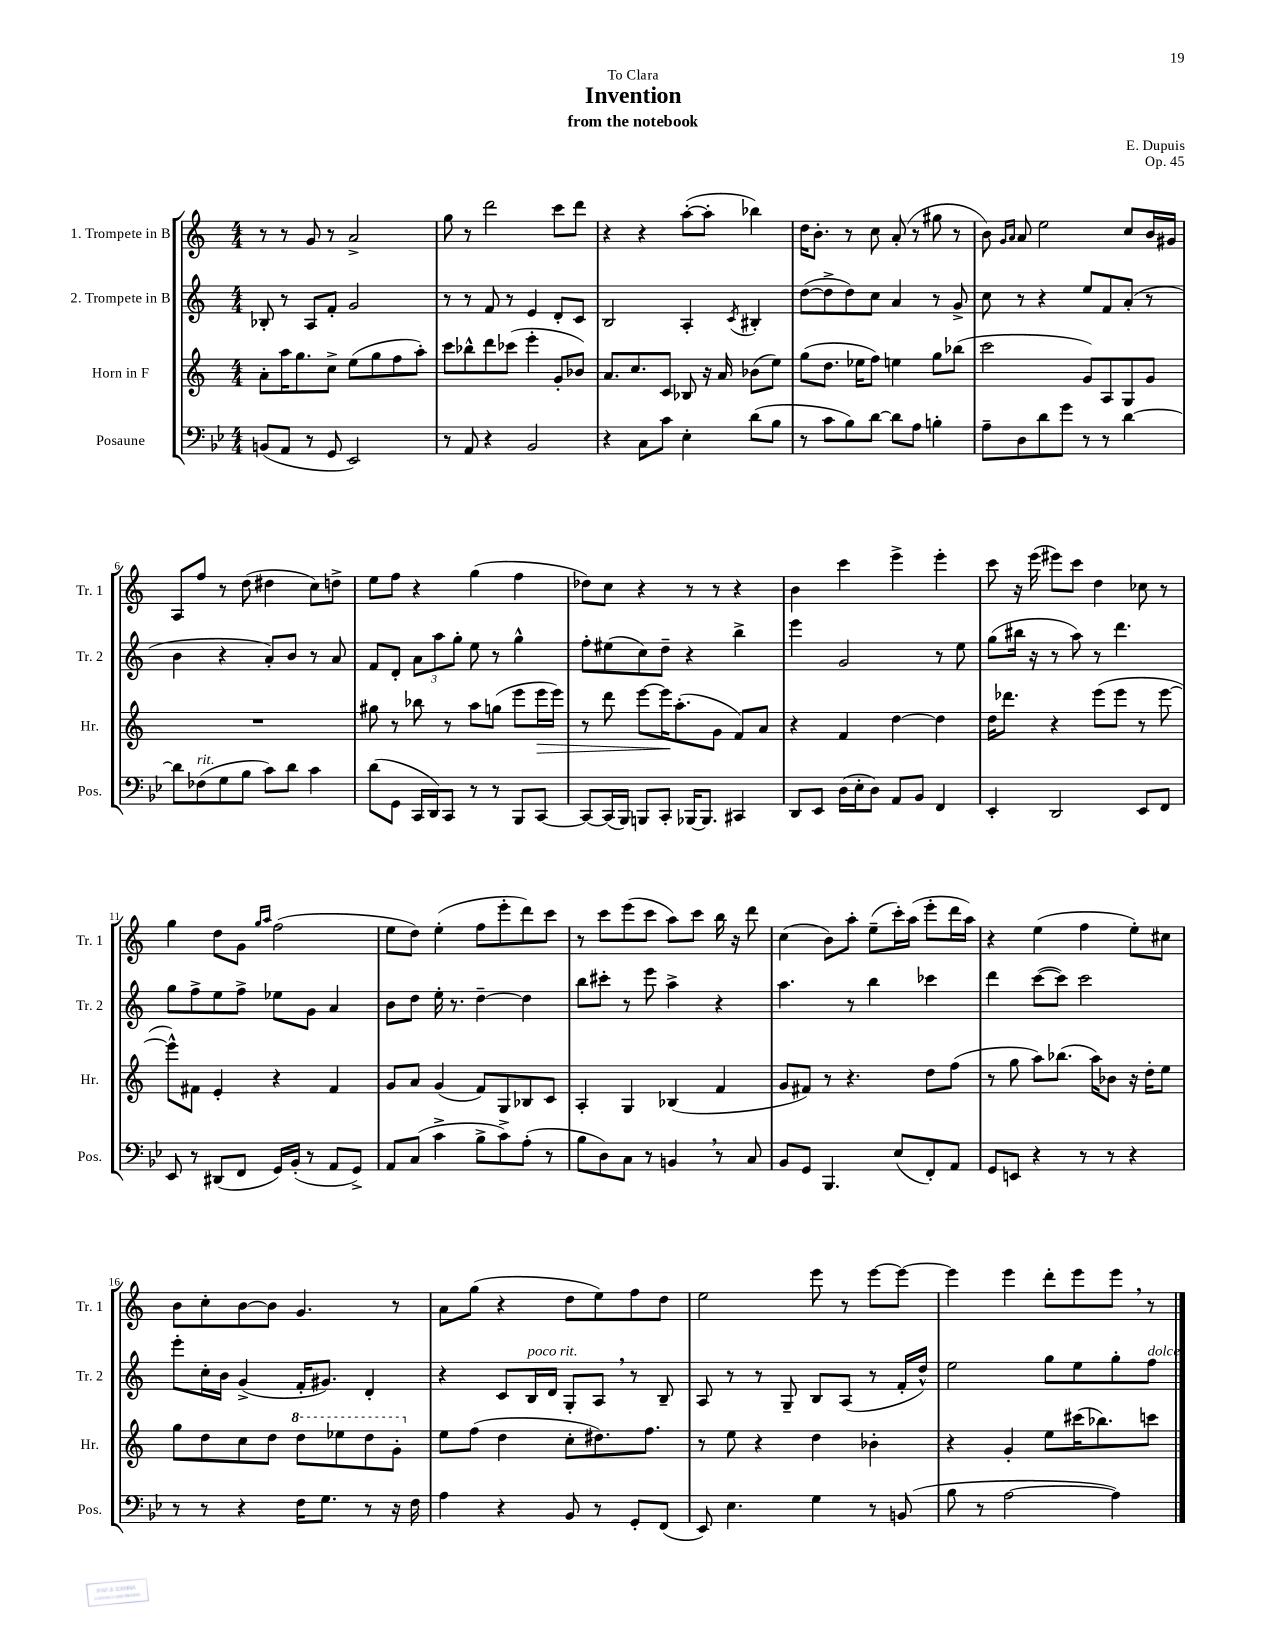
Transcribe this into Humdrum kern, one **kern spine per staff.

**kern	**kern	**kern	**kern
*staff4	*staff3	*staff2	*staff1
*clefF4	*clefG2	*clefG2	*clefG2
*k[b-e-]	*k[]	*k[]	*k[]
*M4/4	*M4/4	*M4/4	*M4/4
(8BB	8a'	8B-'	8r
8AA	16aa	8r	8r
.	8.gg	.	.
8r	.	8A	8g
8GG	8cc^	8f'	8r
2EE-)	(8ee	2g	2a^
.	8gg	.	.
.	8ff	.	.
.	8aa')	.	.
=	=	=	=
8r	8ccc	8r	8gg
8AA	8bb-^^	8r	8r
4r	8ddd	8f	2ddd
.	(8ccc-	8r	.
2BB-	4eee'	4e	.
.	8g'	8d'	8ccc
.	8b-)	8c	8ddd
=	=	=	=
4r	8.a	2B	4r
.	8.cc	.	.
8C	.	.	4r
8c	8c	.	.
4E-'	8B-	4A'	([8aa'
.	16r	.	8aa']
.	16a	.	.
.	.	8qc	.
(8d	(8b-	4B#'	4bb-)
8B-	8ee)	.	.
=	=	=	=
8r	(8gg	([8dd	16dd
.	.	.	8.b'
8c	8.dd	8dd^]	.
8B-)	.	8dd)	8r
.	16ee-	.	.
[8d	8ff)	8cc	8cc
8d]	4ee	4a	(8a'
8A	.	.	8r
4B'	8gg	8r	8gg#
.	(8bb-	8g^	8r
=	=	=	=
8A~	2ccc	8cc	8b)
.	.	.	16qqg
.	.	.	16qqa
8D	.	8r	8a
8d	.	4r	2ee
8g	.	.	.
8r	8g)	8ee	.
8r	8A	8f	.
[4d	8G	(8a'	8cc
.	8g	8r	16b
.	.	.	16g#
=	=	=	=
8d]	1r	4b	8A
(8F-	.	.	8ff
8G	.	4r	8r
8B-	.	.	(8dd
8c)	.	8a')	4dd#
8d	.	8b	.
4c	.	8r	8cc)
.	.	8a	8dd^
=	=	=	=
(8d	8gg#	8f	8ee
8GG	8r	8d'	8ff
16CC	8bb-	12a	4r
16DD)	.	.	.
.	.	12aa	.
8CC	8r	.	.
.	.	12gg'	.
8r	8aa	8ee	(4gg
8r	(8gg	8r	.
8BBB-	8eee	4gg^^	4ff
[8CC	16eee	.	.
.	16eee)	.	.
=	=	=	=
8CC_	8r	8ff'	8dd-)
(16CC]	8ddd	(8ee#	8cc
16BBB-)	.	.	.
8BBB	[8eee	8cc)	4r
8CC'	16eee]	8dd~	.
.	(8.aa'	.	.
[16BBB-	.	4r	8r
8.BBB-]	.	.	.
.	8g	.	8r
4CC#	8f)	4bb^	4r
.	8a	.	.
=	=	=	=
8DD	4r	4eee	4b
8EE-	.	.	.
(16D	4f	2g	4ccc
16E-'	.	.	.
8D)	.	.	.
8AA	[4dd	.	4eee^
8BB-	.	.	.
4FF	4dd]	8r	4eee'
.	.	8ee	.
=	=	=	=
4EE-'	16dd	(8gg	8ccc
.	8.ddd-	.	.
.	.	16bb#	16r
.	.	16r	(16eee
2DD	4r	8r	8eee#)
.	.	8aa)	8ccc
.	(8eee	8r	4dd
.	8eee	4.ddd	.
8EE-	8r	.	8cc-
8FF	[8eee	.	8r
=	=	=	=
8EE-	8eee^^])	8gg	4gg
8r	8f#	8ff^	.
(8DD#	4e'	8ee	8dd
8FF	.	8ff^	8g
.	.	.	16qqgg
.	.	.	16qqaa
16GG)	4r	8ee-	(2ff
(16BB-'	.	.	.
8r	.	8g	.
8AA	4f#	4a	.
8GG^)	.	.	.
=	=	=	=
8AA	8g	8b	8ee
(8C	8a	8dd	8dd)
4c^	(4g	16ee'	(4ee'
.	.	8.r	.
8B-^	8f)	[4dd~	8ff
8c^)	8G	.	8eee'
(8A'	8B-	4dd]	8ddd)
8r	8c	.	8ccc
=	=	=	=
8B-	4A'	8bb	8r
8D)	.	8ccc#'	8ccc
8C	4G	8r	(8eee
8r	.	8eee	8ccc
4BB	(4B-	4aa^	8aa)
.	.	.	8ccc
8r	4f	4r	16bb
.	.	.	16r
8C	.	.	8ddd
=	=	=	=
8BB-	8g	4.aa	(4cc
8GG	8f#)	.	.
4.BBB-	8r	.	8b)
.	4.r	8r	8aa'
.	.	4bb	(8ee~
(8E-	.	.	16ccc')
.	.	.	(16aa
8FF')	8dd	4ccc-	8eee'
8AA	(8ff	.	16ddd
.	.	.	16aa)
=	=	=	=
8GG	8r	4ddd	4r
8EE	8gg	.	.
4r	8aa)	([8ccc	(4ee
.	(8.bb-	8ccc])	.
8r	.	2ccc	4ff
.	16aa)	.	.
8r	8b-	.	.
4r	16r	.	8ee')
.	16dd'	.	.
.	8ee	.	8cc#
=	=	=	=
8r	8gg	8eee'	8b
8r	8dd	16cc'	8cc'
.	.	16b	.
4r	8cc	(4g^	[8b
.	8dd	.	8b]
16F	8ddd	16f'	4.g
8.G	.	8.g#)	.
.	8eee-	.	.
8r	8ddd	4d'	.
16r	8gg'	.	8r
16F	.	.	.
=	=	=	=
4A	8ee	4r	8a
.	(8ff	.	(8gg
4r	4dd	8c	4r
.	.	16B	.
.	.	16d	.
8BB-	8cc'	8G'	8dd
8r	8.dd#)	8A	8ee)
8GG'	.	8r	8ff
.	8.ff	.	.
(8FF	.	8B~	8dd
=	=	=	=
8EE-)	8r	8A	2ee
4.E-	8ee	8r	.
.	4r	8r	.
.	.	8G~	.
4G	4dd	8B	8eee
.	.	(8A	8r
8r	4b-'	8r	[8eee
(8BB	.	16f'	8eee_
.	.	16dd^^)	.
=	=	=	=
8B-	4r	2ee	4eee]
8r	.	.	.
[2A	4g'	.	4eee
.	8ee	8gg	8ddd'
.	(16ccc#	8ee	8eee
.	8.bb-)	.	.
4A])	.	8gg'	8eee
.	8ccc	8ff	8r
==	==	==	==
*-	*-	*-	*-
